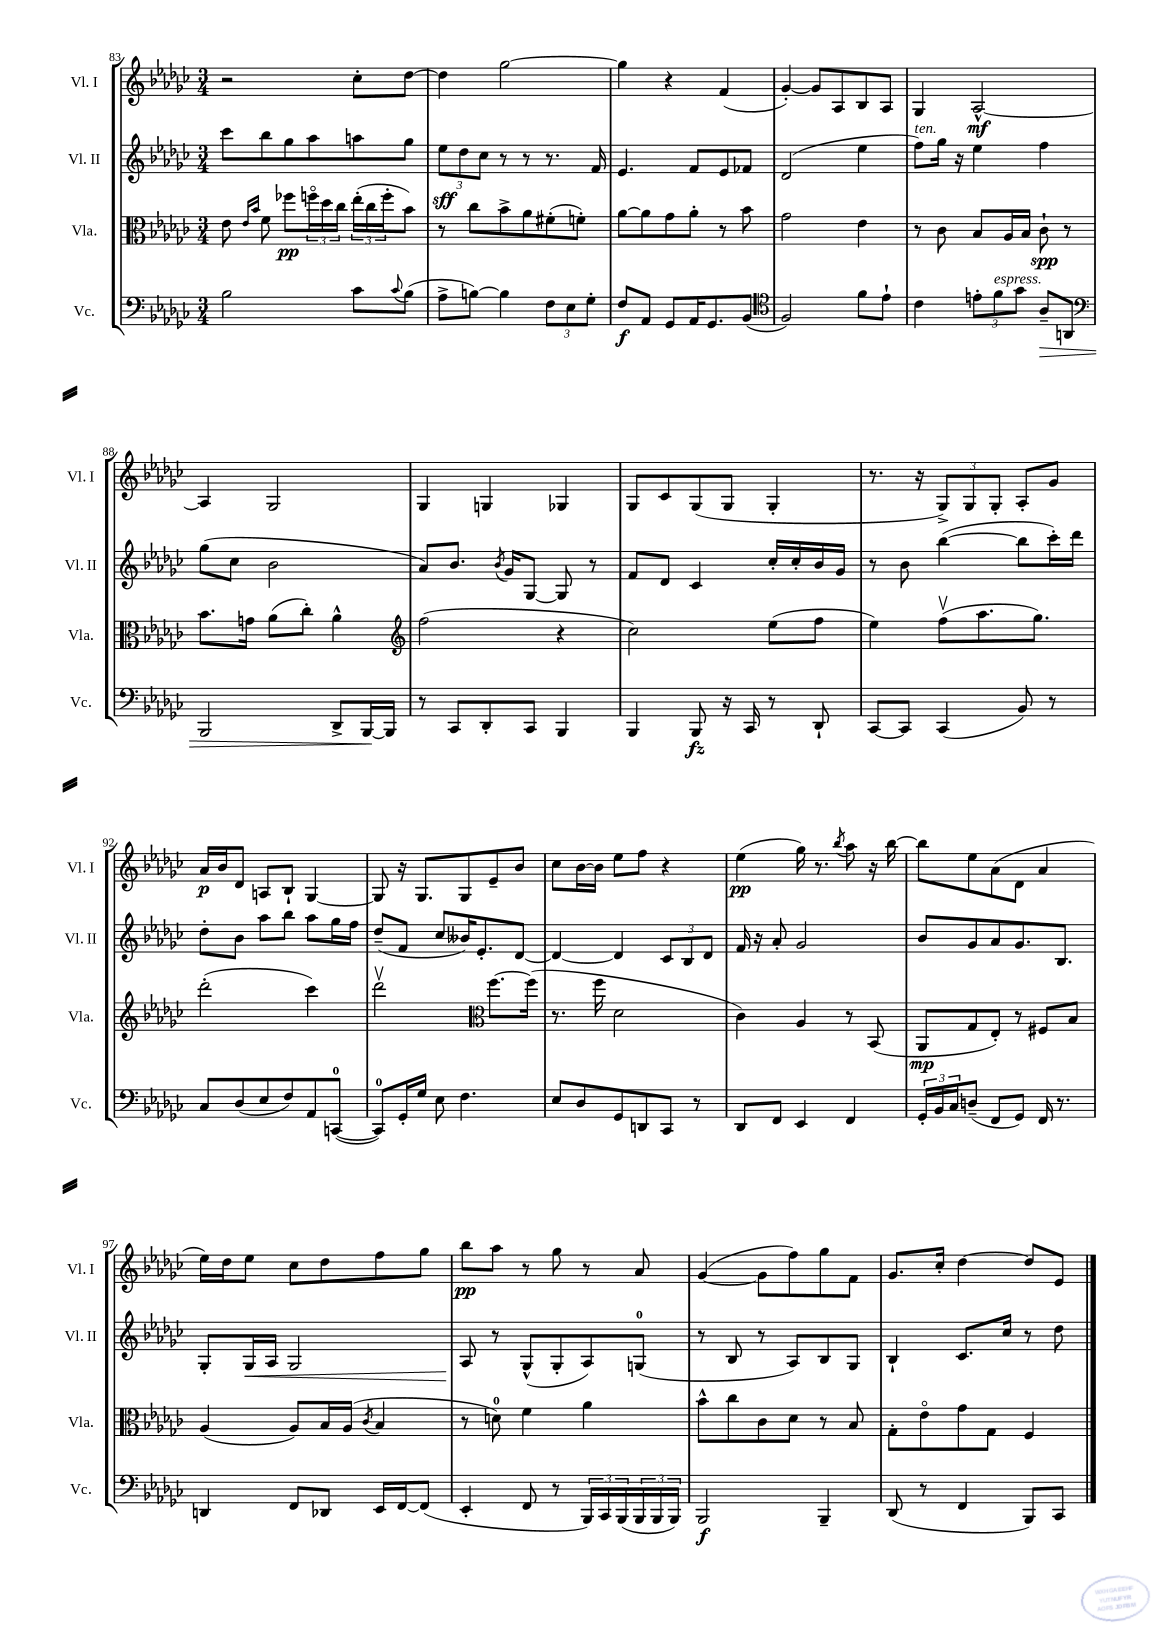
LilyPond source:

<<
\new StaffGroup <<
\new Staff = "s0" \with { instrumentName = "Vl. I" shortInstrumentName = "Vl. I" } {
    \clef treble \key ges \major \numericTimeSignature \time 3/4
    r2 ces''8-. des''8~ |
    des''4 ges''2~ |
    ges''4 r4 f'4( |
    ges'4~-.) ges'8 aes8 bes8 aes8 |
    ges4 aes2~-^\mf |
    aes4 ges2 |
    ges4 g4 ges4 |
    ges8 ces'8 ges8( ges8 ges4-. |
    r8. r16 \tuplet 3/2 { ges8->) ges8 ges8-. } aes8-. ges'8 |
    aes'16\p bes'16 des'8 a8 bes8-! ges4~ |
    ges8 r16 ges8. ges8 ees'8-- bes'8 |
    ces''8 bes'16~ bes'16 ees''8 f''8 r4 |
    ees''4\pp( ges''16) r8. \acciaccatura { bes''8 } aes''8 r16 bes''16~ |
    bes''8 ees''8 aes'8( des'8 aes'4 |
    ees''16) des''16 ees''8 ces''8 des''8 f''8 ges''8 |
    bes''8\pp aes''8 r8 ges''8 r8 aes'8 |
    ges'4~( ges'8 f''8) ges''8 f'8 |
    ges'8. ces''16-. des''4~ des''8 ees'8 \bar "|." |
}
\new Staff = "s1" \with { instrumentName = "Vl. II" shortInstrumentName = "Vl. II" } {
    \clef treble \key ges \major \numericTimeSignature \time 3/4
    ces'''8 bes''8 ges''8 aes''8 a''8 ges''8 |
    \tuplet 3/2 { ees''8\sff des''8 ces''8 } r8 r8 r8. f'16 |
    ees'4. f'8 ees'8 fes'8 |
    des'2( ees''4 |
    f''8^\markup { \italic "ten." }) ges''16 r16 ees''4 f''4 |
    ges''8( ces''8 bes'2 |
    aes'8) bes'8. \acciaccatura { bes'8 } ges'16 ges8~ ges8 r8 |
    f'8 des'8 ces'4 ces''16-. ces''16-. bes'16 ges'16 |
    r8 bes'8 bes''4~( bes''8 ces'''16-.) des'''16 |
    des''8-. bes'8 aes''8 bes''8 aes''8 ges''16 f''16 |
    des''8--( f'8 ces''8 beses'16) ees'8.-. des'8~ |
    des'4~ des'4 \tuplet 3/2 { ces'8 bes8 des'8 } |
    f'16 r16 aes'8-. ges'2 |
    bes'8 ges'8 aes'8 ges'8. bes8. |
    ges8-. ges16\< aes16 ges2 |
    aes8\! r8 ges8-^( ges8-. aes8) g8-0( |
    r8 bes8 r8 aes8) bes8 ges8 |
    bes4-! ces'8. ces''16 r8 des''8 \bar "|." |
}
\new Staff = "s2" \with { instrumentName = "Vla." shortInstrumentName = "Vla." } {
    \clef alto \key ges \major \numericTimeSignature \time 3/4
    ees'8 \grace { ees'16 bes'16 } f'8 fes''8\pp \tuplet 3/2 { f''16\flageolet des''16 ces''16 } \tuplet 3/2 { ees''16-.( ces''16 f''16-. } bes'8) |
    r8 ces''8 bes'8-> aes'8 fis'8-.( f'8-.) |
    aes'8~ aes'8 ges'8 aes'8-. r8 bes'8 |
    ges'2 ees'4 |
    r8 ces'8 bes8 aes16 bes16 ces'8-!\spp r8 |
    bes'8. g'16 aes'8( ces''8-.) aes'4-^ |
    \clef treble f''2( r4 |
    ces''2) ees''8( f''8 |
    ees''4) f''8\upbow( aes''8. ges''8.) |
    des'''2-.( ces'''4) |
    des'''2\upbow \clef alto f''8.~ f''16( |
    r8. f''16 des'2 |
    ces'4) aes4 r8 bes,8( |
    aes,8\mp ges8 ees8-.) r8 fis8 bes8 |
    aes4( aes8) bes16 aes16( \acciaccatura { ces'8 } bes4 |
    r8 d'8-0) f'4 aes'4 |
    bes'8-^ ces''8 ces'8 des'8 r8 bes8 |
    ges8-. ees'8\flageolet ges'8 ges8 f4 \bar "|." |
}
\new Staff = "s3" \with { instrumentName = "Vc." shortInstrumentName = "Vc." } {
    \clef bass \key ges \major \numericTimeSignature \time 3/4
    bes2 ces'8 \appoggiatura { ces'8 } bes8( |
    aes8-> b8~) b4 \tuplet 3/2 { f8 ees8 ges8-. } |
    f8\f aes,8 ges,8 aes,16 ges,8. bes,8( |
    \clef tenor f2) f'8 ees'8-! |
    ces'4 \tuplet 3/2 { e'8-. f'8^\markup { \italic "espress." } ges'8 } aes8--\> a,8 |
    \clef bass bes,,2 des,8-> bes,,16~\! bes,,16 |
    r8 ces,8 des,8-. ces,8 bes,,4 |
    bes,,4 bes,,8\fz r16 ces,16 r8 des,8-! |
    ces,8~ ces,8 ces,4( bes,8) r8 |
    ces8 des8( ees8 f8) aes,8 c,8-0~( |
    c,8-0) ges,16-. ges16 ees8 f4. |
    ees8 des8 ges,8 d,8 ces,8 r8 |
    des,8 f,8 ees,4 f,4 |
    \tuplet 3/2 { ges,16-. bes,16 ces16 } d8--( f,8 ges,8) f,16 r8. |
    d,4 f,8 des,8 ees,16 f,16~ f,8( |
    ees,4-. f,8 r8 \tuplet 3/2 { bes,,16) ces,16 bes,,16( } \tuplet 3/2 { bes,,16 bes,,16 bes,,16) } |
    bes,,2\f bes,,4-- |
    des,8( r8 f,4 bes,,8) ces,8 \bar "|." |
}
>>
>>
\layout { \context { \Score currentBarNumber = #83 } }
